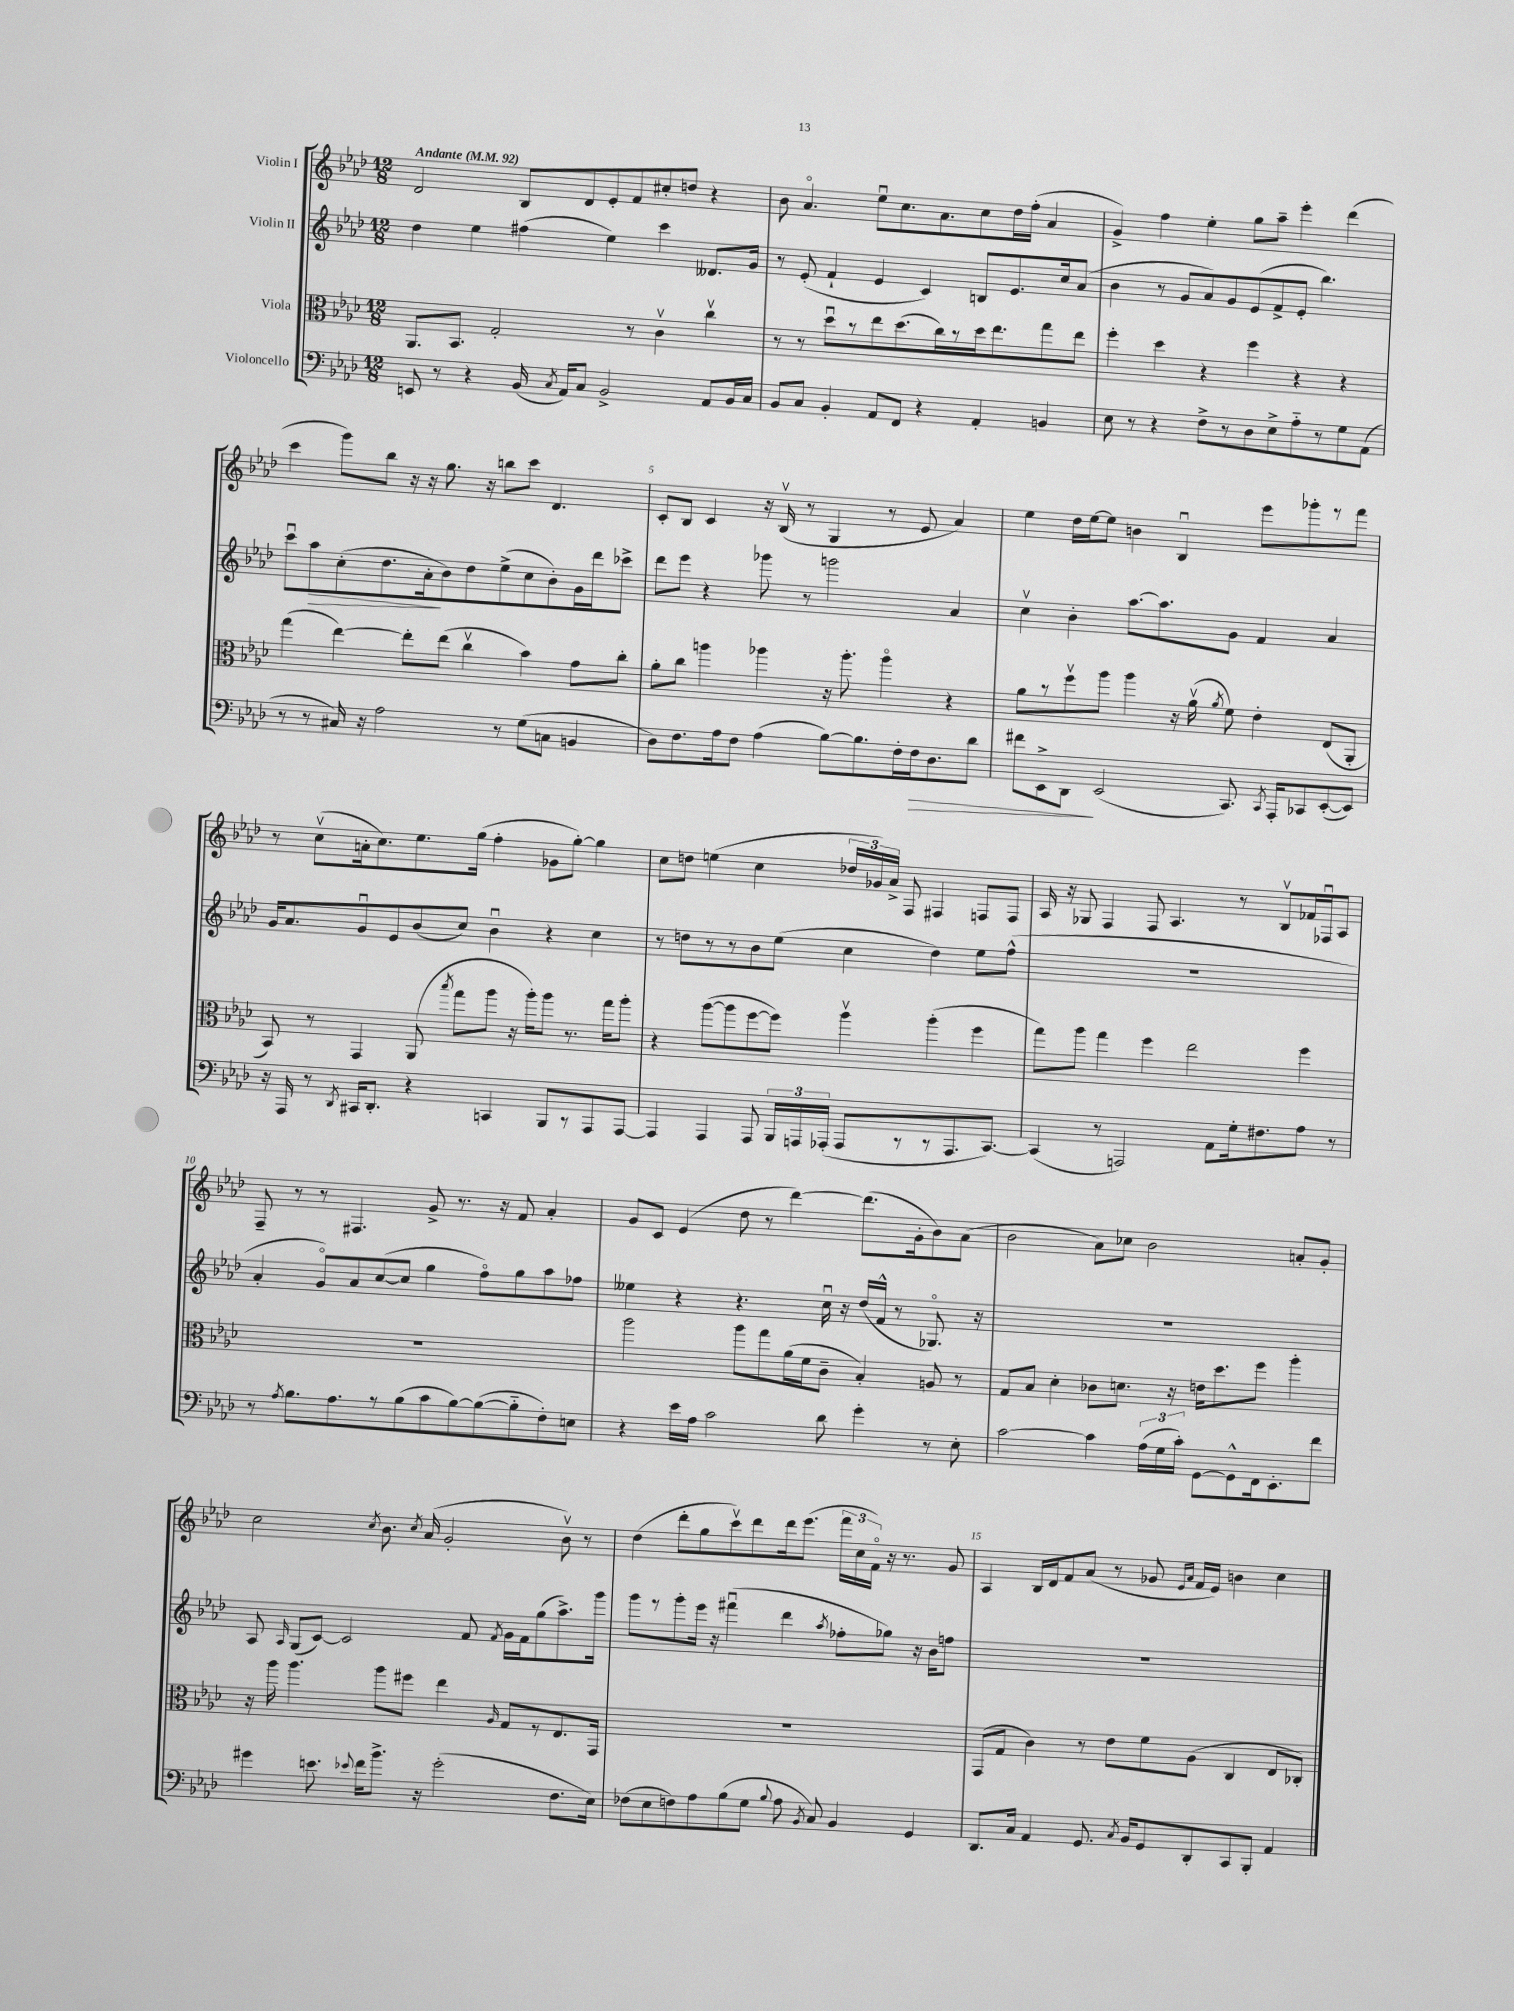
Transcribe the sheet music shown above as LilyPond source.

<<
\new StaffGroup <<
\new Staff = "s0" \with { instrumentName = "Violin I" } {
    \clef treble \key aes \major \numericTimeSignature \time 12/8 \tempo "Andante" 4 = 92
    \autoBeamOff des'2 bes8[ des'8 ees'8-. f'8 cis''8-. d''8] r4 |
    bes'8 aes'4.\flageolet ees''8[\downbow c''8. aes'8. c''8 des''16 f''16]-.( aes'4 |
    g'4->) f''4 ees''4-. g''8[ aes''8]-- ees'''4-. des'''4( |
    c'''4 g'''8[) bes''8] r16 r16 g''8. r16 b''8[ c'''8] des'4. |
    c'8[-. bes8] c'4 r16 bes16\upbow( r8 g4 r8 ees'8 aes'4) |
    ees''4 des''16[ ees''16~ ees''8] b'4 bes4\downbow ees'''8[ ges'''8-. r8 f'''8] |
    r8 c''8[\upbow( a'16-. c''8.) ees''8. g''16]( f''4-. ges'8[ g''8]~-.) g''4 |
    c''8[ d''8] e''4( c''4 \tuplet 3/2 { des''16[ ges'16) aes'16]-> } f8 fis4 f8[ f8] |
    aes16 r16 ges8 f4 f8 aes4. r8 bes8[\upbow fes'16 fes16\downbow aes8] |
    f8-- r8 r8 fis4. g'8-> r8. r16 f'8 aes'4-. |
    g'8[ c'8] ees'4( des''8 r8 des'''4~) des'''8.[( g'16-. bes'8) aes'8]( |
    bes'2 aes'8[) ces''8] bes'2 a'8[-. g'8]-. |
    c''2 \acciaccatura { c''8 } bes'8. \acciaccatura { c''8 } aes'16( g'2-. bes'8\upbow) r8 |
    des''4( des'''8[-. g''8 c'''8\upbow) des'''8 des'''16 ees'''8.]( \tuplet 3/2 { f'''16[ c''16 f'16]\flageolet) } r16 r8. g'8 |
    aes4 bes16[ des'16 f'8 aes'8]( r8 ges'8 \grace { ees'16[ aes'16] } f'16[ ees'16]) b'4 c''4 \bar "|." |
}
\new Staff = "s1" \with { instrumentName = "Violin II" } {
    \clef treble \key aes \major \numericTimeSignature \time 12/8
    \autoBeamOff des''4 ees''4 fis''4( ees''4) c'''4 deses'8.[ g'16] |
    r8 ees'8-.( f'4-! ees'4 c'4) b8[ ees'8. c''16 aes'8]( |
    bes'4 r8 g'8[ aes'8) g'8 ees'8( f'8-> ees'8]-. bes''4.) |
    c'''8[\downbow aes''8\> c''8-.( des''8. aes'16-.\! bes'8) des''8 ees''8->( c''8 bes'8-.) g'16 des'''16 ces'''8]-> |
    des'''8[ ees'''8] r4 ges'''8 r8 g'''2 aes'4 |
    c''4\upbow bes'4-. aes''8.[~ aes''8. g'8] f'4 aes'4 |
    g'16[ aes'8. g'8\downbow ees'8 bes'8( c''8]) bes'4\downbow r4 c''4 |
    r8 d''8[ r8 r8 bes'8 ees''8]( c''4 d''4) ees''8[ f''8]-^( |
    R1. |
    aes'4-. g'8[\flageolet) aes'8 c''8~( c''8] g''4 f''8[\flageolet) g''8 aes''8 fes''8] |
    eeses''4 r4 r4. c''16\downbow r16 des''16[( f'16]-^ r8 ges8.\flageolet) r16 |
    R1. |
    aes8 \grace { aes16 } g8[( c'8]~) c'2 f'8 \acciaccatura { f'8 } g'16[ f'16 g''8( aes''8.->) g'''16] |
    g'''8[ r8 g'''8-. ees'''16] r16 fis'''4\downbow( des'''4 \acciaccatura { aes''8 } fes''8[-. ges''8]) r16 bes'16[ f''8] |
    R1. \bar "|." |
}
\new Staff = "s2" \with { instrumentName = "Viola" } {
    \clef alto \key aes \major \numericTimeSignature \time 12/8
    \autoBeamOff aes,8.[ bes,8.] g2-. r8 c'4\upbow c''4\upbow |
    r8 r8 des''8[\downbow r8 ees''8 des''8.( c''16) r8 des''16 ees''8. g''8 ees''8] |
    f''4-. des''4 r4 f''4 r4 r4 |
    g''4( ees''4~) ees''8[-. ees''8]( c''4\upbow bes'4) g'8[ c''8]-. |
    aes'8[-. c''8] a''4 aes''4 r16 aes''8.-. aes''4\flageolet r4 |
    aes'8[ r8 f''8\upbow aes''8] aes''4 r16 aes'16\upbow( \acciaccatura { aes'8 } f'8) ees'4-. ees8[( aes,8]-. |
    bes,8) r8 g,4 aes,8( \acciaccatura { bes''8 } g''8[ aes''8] r16 aes''16[-.) aes''8] r8. g''16[ aes''8]-. |
    r4 aes''8[~( aes''8 f''8~ f''8]) aes''4\upbow aes''4-.( f''4 |
    g''8[) aes''8] g''4 f''4 ees''2 f''4 |
    R1. |
    aes''2 aes''8[ g''8 aes'16( f'16 c'8]-- bes4-.) a8 r8 |
    g8[ bes8] des'4-. ces'8[ d'8.] r16 e'16[ des''8. f''8] aes''4-. |
    r16 aes''16 aes''4. aes''8[ fis''8] ees''4 \grace { aes16 } g8[ r8 ees8. g,16] |
    R1. |
    g,8[( g8] c'4) r8 ees'8[ f'8 aes8]( c4 ees8[ ces8]-.) \bar "|." |
}
\new Staff = "s3" \with { instrumentName = "Violoncello" } {
    \clef bass \key aes \major \numericTimeSignature \time 12/8
    \autoBeamOff e,8 r8 r4 bes,16( \acciaccatura { c8 } aes,16[) c8] bes,2-> aes,8[ bes,16 c16] |
    bes,8[ c8] bes,4-. aes,8[ f,8] r4 aes,4-. b,4 |
    ees8 r8 r4 f8[-> r8 des8 ees8-> aes8-_ r8 g8 aes,8]( |
    r8 r8 cis16) r16 aes2 r8 g8[( c8] b,4 |
    des8[) f8. aes16 f8] aes4( bes8[~) bes8. f16-. f16\> des8. des'8] |
    fis'8[ ees,8-> des,8]\! ees,2( c,8.) \acciaccatura { c,8 } aes,,16[-. ces,8 ees,8~-.( ees,8]) |
    r16 aes,,16 r8 \acciaccatura { des,8 } cis,16[ des,8.]-. r4 c,4 bes,,8[ r8 aes,,8 aes,,8]~ |
    aes,,4 aes,,4 aes,,8 \tuplet 3/2 { bes,,16[ a,,16 aes,,16]-.( } aes,,8[ r8 r8 aes,,8. c,8.]~) |
    c,4( r8 a,,2) aes,8[ g16-. fis8. aes8] r8 |
    r8 \acciaccatura { aes8 } bes8.[ aes8. r8 bes8( c'8 bes8~) bes8~( bes8-_ f8-.) e8] |
    r4 ees'16[ aes16] c'2 des'8 g'4-. r8 ees8-. |
    c'2~ c'4 \tuplet 3/2 { aes16[( g16 c'16]-.) } g,8[~ g,8-^ f,16 ees,8.-. f'8] |
    gis'4 e'8. \appoggiatura { ees'8 } f'16[ bes'8.]-> r16 gis'2-.( f8.[ ees16]) |
    fes8[( ees8 f8) aes8 bes8( g8] \appoggiatura { bes8 } aes8 \acciaccatura { bes,8 } c8) bes,4 g,4 |
    des,8.[ c16] aes,4 g,8. \acciaccatura { c8 } bes,16[ g,8 des,8-. c,8 bes,,8]-. aes,4 \bar "|." |
}
>>
>>
\layout { \context { \Score \override BarNumber.break-visibility = ##(#f #t #t) barNumberVisibility = #(every-nth-bar-number-visible 5) } }
